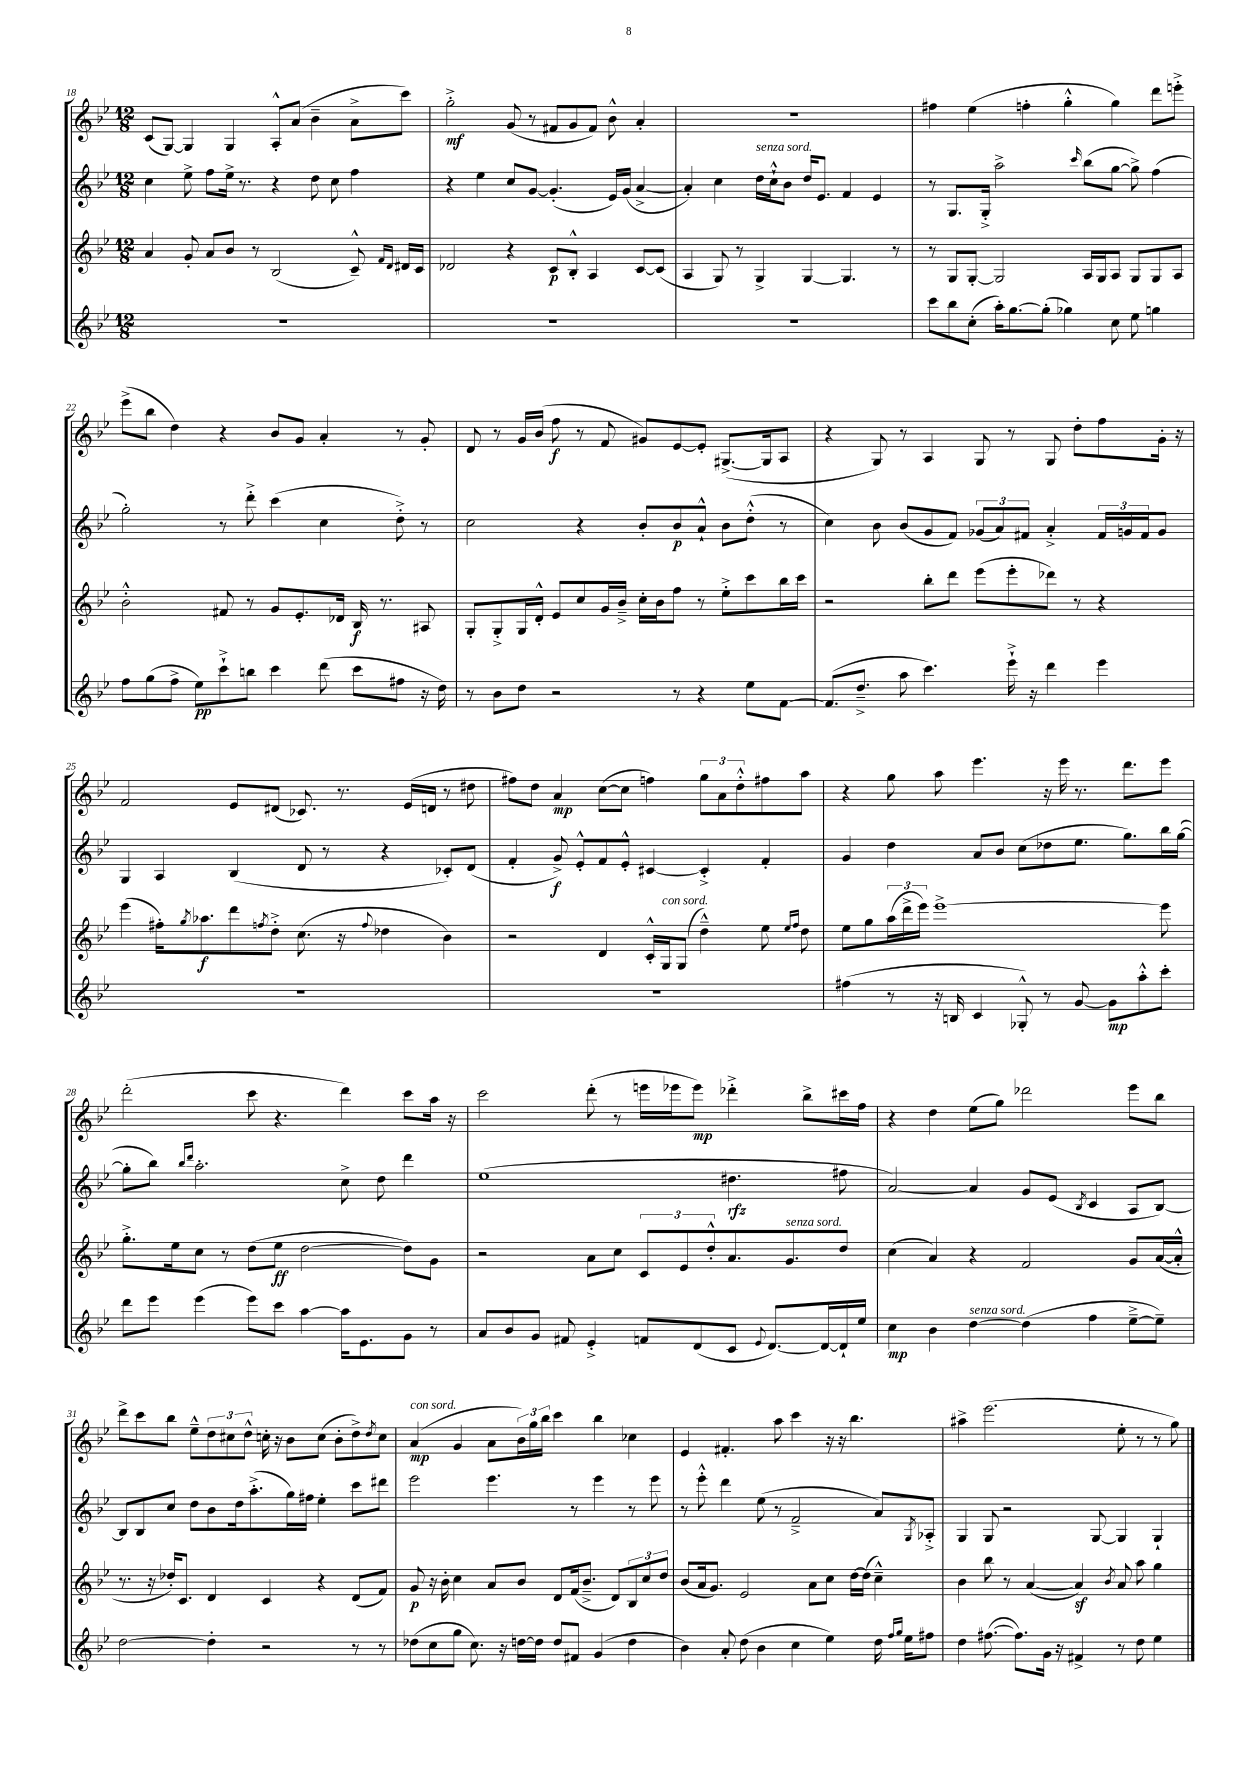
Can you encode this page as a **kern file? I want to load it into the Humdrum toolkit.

**kern	**kern	**kern	**kern
*staff4	*staff3	*staff2	*staff1
*clefG2	*clefG2	*clefG2	*clefG2
*k[b-e-]	*k[b-e-]	*k[b-e-]	*k[b-e-]
*M12/8	*M12/8	*M12/8	*M12/8
1.r	4a	4cc	(8c
.	.	.	[8G)
.	8g'	8ee-^	4G]
.	8a	8ff	.
.	8b-	16ee-^	4G
.	.	8.r	.
.	8r	.	.
.	(2B-	4r	8A'^^
.	.	.	(8a
.	.	8dd	4b-~
.	.	8cc	.
.	8c~^^)	4ff	8a^
.	16qqf	.	.
.	16qqd	.	.
.	16d#	.	8ccc)
.	16c	.	.
=	=	=	=
1.r	2d-	4r	2gg'^
.	.	4ee-	.
.	4r	8cc	(8g
.	.	[8g	8r
.	8c	(4.g']	8f#
.	8B-'^^	.	8g
.	4A	.	8f#)
.	.	16e-)	8b-^^
.	.	(16g	.
.	[8c	[4a^	4a'
.	(8c]	.	.
=	=	=	=
1.r	4A	4a'])	1.r
.	8G)	4cc	.
.	8r	.	.
.	4G^	16dd	.
.	.	16cc`^^	.
.	.	8b-	.
.	[4G	16dd	.
.	.	8.e-	.
.	4.G]	4f	.
.	.	4e-	.
.	8r	.	.
=	=	=	=
8ccc	8r	8r	4ff#
8bb-	8G	8.G	.
(8cc'	[8G'	.	(4ee-
.	.	16G'^	.
16aa')	2G]	2aa^	.
[8.gg	.	.	.
.	.	.	4ff'
(8gg']	.	.	.
4gg-)	.	.	4gg'^^
.	.	16qqccc	.
.	16A	(8bb-	.
.	16G	.	.
8cc	8A	[8gg	4gg)
8ee-	8G	8gg^])	.
4gg	8G	(4ff	8ddd
.	8A	.	8eee'^
=	=	=	=
8ff	2b-'^^	2gg')	(8eee-^
(8gg	.	.	8bb-
8ff^	.	.	4dd)
8ee-)	.	.	.
8ccc`^	8f#	8r	4r
8bb	8r	8ddd'^	.
4ccc	8g	(4ccc	8b-
.	8.e-'	.	8g
(8ddd	.	4cc	4a'
.	16d-	.	.
8ccc	16B-	.	.
.	8.r	.	.
8ff#	.	8dd'^)	8r
16r	8A#	8r	8g'
16dd)	.	.	.
=	=	=	=
8r	8G'	2cc	8d
8b-	8G'^	.	8r
8dd	16G	.	16g
.	16d'^^	.	(16b-
2r	8e-	.	8ff
.	8cc	4r	8r
.	16g	.	8f
.	16b-~^	.	.
.	16cc'	8b-'	8g#)
.	16b-	.	.
8r	8ff	8b-	[8e-
4r	8r	8a`^^	8e-']
.	8ee-'^	8b-	([8.G#^
8ee-	8ccc	(8dd'^^	.
.	.	.	16G#]
[8f	16bb-	8r	8A
.	16ccc	.	.
=	=	=	=
(8.f]	2r	4cc)	4r
8.dd~^	.	.	.
.	.	8b-	8G)
8aa	.	(8b-	8r
4.ccc)	8bb-'	8g	4A
.	8ddd	8f)	.
.	(8eee-	(12g-	8G
.	.	12a)	.
16eee-`^	8eee-'	.	8r
.	.	12f#	.
16r	.	.	.
4ddd	8ddd-)	4a'^	8G
.	8r	.	8dd'
4eee-	4r	24f#	8ff
.	.	24g	.
.	.	24f#	.
.	.	8g	16g'
.	.	.	16r
=	=	=	=
1.r	(4eee-	4G	2f
.	16ff#')	4A	.
.	8qgg	.	.
.	8.aa-	.	.
.	8ddd	(4B-	8e-
.	8qff	.	.
.	8dd'^	.	(8d#
.	(8.cc	8d	8.c-)
.	.	8r	.
.	16r	.	8.r
.	8qqff	.	.
.	4dd-	4r	.
.	.	.	(16e-
.	.	.	16d
.	4b-)	8c-')	8r
.	.	(8d	8dd#
=	=	=	=
1.r	2r	4f'	8ff#)
.	.	.	8dd
.	.	8g^)	4a
.	.	8e-'^^	.
.	4d	8f	([8cc
.	.	8e-'^^	8cc]
.	16c'^^	[4c#	4ff)
.	16G	.	.
.	(8G	.	.
.	4dd~^^)	4c#'^]	12gg
.	.	.	12a
.	.	.	12dd'^^
.	8ee-	4f'	8ff#
.	16qqee-	.	.
.	16qqff	.	.
.	8dd	.	8aa
=	=	=	=
(4ff#	8ee-	4g	4r
.	8gg	.	.
8r	(24aa	4dd	8gg
.	24ddd^	.	.
.	24eee-)	.	.
16r	[1eee-^	.	8aa
16B	.	.	.
4c	.	8a	4.eee-
.	.	8b-	.
8G-'^^)	.	(8cc	.
8r	.	8dd-	16r
.	.	.	16eee-
[8g	.	8.ee-	8.r
8g]	.	.	.
.	.	8.gg)	8.ddd
8aa'^^	.	.	.
8ccc'	8eee-]	16bb-	8eee-
.	.	([16gg	.
=	=	=	=
8ddd	8.gg'^	8gg']	(2ddd'
8eee-	.	8bb-)	.
.	16ee-	.	.
.	.	16qqbb-	.
.	.	16qqddd	.
(4eee-	8cc	2.aa'	.
.	8r	.	.
8eee-)	(8dd	.	8ccc
8ccc	8ee-	.	4.r
[4aa	[2dd	.	.
16aa]	.	8cc^	4ddd)
8.e-	.	.	.
.	.	8dd	.
8g	8dd])	4ddd	8ccc
8r	8g	.	16aa
.	.	.	16r
=	=	=	=
8a	2r	(1ee-	2ccc
8b-	.	.	.
8g	.	.	.
8f#	.	.	.
4e-'^	8a	.	(8ddd'
.	8cc	.	8r
8f	12c	.	16eee
.	.	.	16eee-
.	12e-	.	.
(8d	.	.	8eee-)
.	12dd'^^	.	.
8c	8.a	4.dd#	4ddd-'^
8qqe-	.	.	.
[8.d)	.	.	.
.	8.g	.	.
.	.	.	8bb-^
16d_	.	.	.
16d`]	8dd	8ff#	16ccc#
16ee-	.	.	16ff
=	=	=	=
4cc	(4cc	[2a)	4r
4b-	4a)	.	4dd
[4dd	4r	4a]	(8ee-
.	.	.	8gg)
(4dd]	2f	8g	2ddd-
.	.	(8e-	.
.	.	8qB-	.
4ff	.	4c	.
[8ee-~^	8g	8A	8eee-
8ee-~])	([16a	[8B-)	8bb-
.	16a'^^]	.	.
=	=	=	=
[2dd	8.r	8B-]	8ddd^
.	.	8B-	8ccc
.	16r	.	.
.	16dd-')	8cc	8bb-
.	8.c	.	.
.	.	8dd	8ee-~^^
4dd']	4d	8b-	12dd
.	.	.	12cc#
.	.	16dd	.
.	.	.	12dd^^
.	.	(8.aa'^	.
2r	4c	.	16cc'
.	.	.	16r
.	.	16gg)	8b-
.	.	16ff#	.
.	4r	4ee-'	(8cc
.	.	.	8b-'
8r	(8d	8ccc	8dd^)
.	.	.	8qdd
8r	8f)	8ddd#	8cc
=	=	=	=
(8dd-	8g	2eee-	(4a
8cc	16r	.	.
.	16b-'	.	.
8gg	4cc	.	4g
8.cc)	.	.	.
.	8a	4.eee-	8a
16r	.	.	.
[16dd	8b-	.	24b-)
.	.	.	24gg
16dd]	.	.	.
.	.	.	24bb-
8dd	8d	.	4ccc
8f#	(16f	8r	.
.	8.b-~^	.	.
(4g	.	4eee-	4bb-
.	8d)	.	.
4dd	12B-	8r	4cc-
.	12cc	.	.
.	.	8eee-	.
.	12dd	.	.
=	=	=	=
4b-)	(8b-	8r	4e-
.	16a	8eee-'^^	.
.	8.g)	.	.
8a'	.	4ddd	4.f#'
(8dd	2e-	.	.
4b-	.	(8ee-	.
.	.	8r	8aa
4cc	.	2f~^	4ccc
.	8a	.	.
4ee-)	8cc	.	16r
.	.	.	16r
.	[16dd	.	4.bb-
.	(16dd]	.	.
16dd	4cc~^^)	8a)	.
16qqff	.	.	.
16qqgg	.	.	.
16ee-	.	.	.
.	.	8qG	.
8ff#	.	8A-'^	.
=	=	=	=
4dd	4b-	4G	4aa#^
([8.ff#	8bb-	8G	(2.eee-
.	8r	2r	.
8.ff#])	.	.	.
.	([4a	.	.
16g	.	.	.
16r	.	.	.
4f#^	4a])	.	.
.	.	[8G	.
.	8qb-	.	.
8r	8a	4G]	8ee-'
8dd	8aa	.	8r
4ee-	4gg	4G`	8r
.	.	.	8gg)
==	==	==	==
*-	*-	*-	*-
